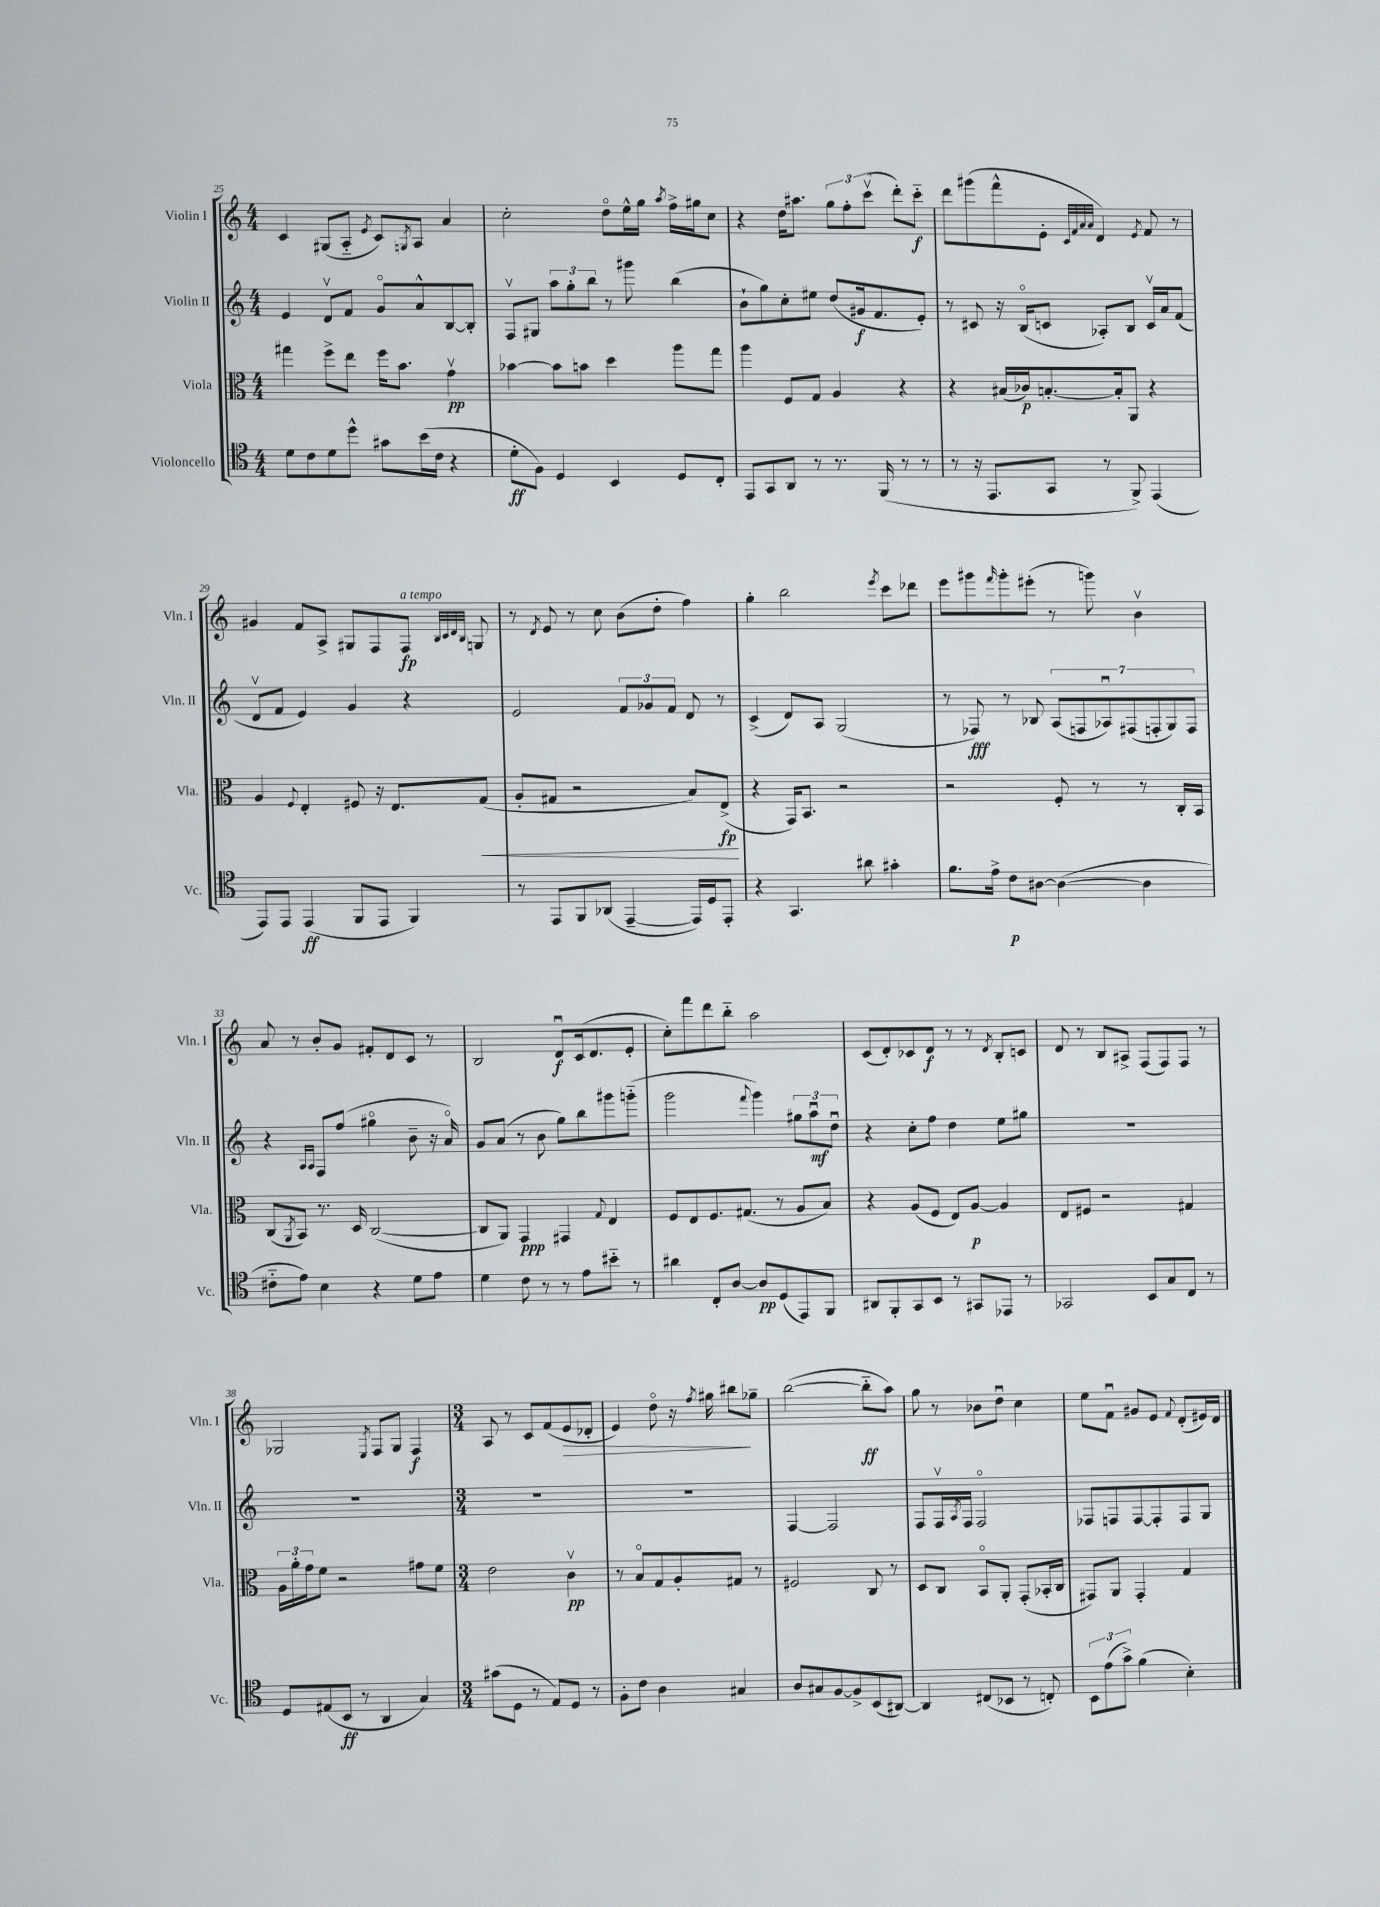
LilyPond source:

<<
\new StaffGroup <<
\new Staff = "s0" \with { instrumentName = "Violin I" shortInstrumentName = "Vln. I" } {
    \clef treble \key c \major \numericTimeSignature \time 4/4
    c'4 gis8( a8-_ \acciaccatura { e'8 } c'8) \acciaccatura { g8 } a8 a'4 |
    c''2-. d''8\flageolet e''16-^ g''16 \acciaccatura { a''8 } f''16-> gis''16 c''8 |
    r4 d''16 ais''8. \tuplet 3/2 { g''8 f''8-. c'''8\upbow( } d'''8-.) c'''8-_\f |
    d'''8 gis'''8( f'''8-^ e'8-. \grace { c'32 f'32 a'32 a'32 } d'4) \acciaccatura { e'8 } f'8 r8 |
    gis'4 f'8 a8-> gis8 f8 f8\fp^\markup { \italic "a tempo" } \grace { b32 c'32 d'32 b32 } g8 |
    r8 \acciaccatura { d'8 } e'8 r8 c''8 b'8( d''8-. f''4) |
    g''4-. b''2 \acciaccatura { e'''8 } c'''8 des'''8 |
    e'''8 gis'''8 \grace { f'''16 } gis'''8-. eis'''8-.( r8 g'''8) b'4\upbow |
    a'8 r8 b'8-. g'8 fis'8-. d'8 c'8 r8 |
    b2 d'8\downbow\f c'16( d'8. e'8-. |
    c''8-.) f'''8 d'''8 b''8-_ a''2 |
    c'8( d'8-.) ces'8 d'8\f r8 r8 \acciaccatura { d'8 } b8-. c'8 |
    d'8 r8 b8 ais8-> f8( f8) f8 r8 |
    ges2 \acciaccatura { e8 } f8 ges8 f4\f |
    \numericTimeSignature \time 3/4 a8 r8 c'8 f'8( e'8\> des'8-. |
    e'4) d''8\flageolet r16 \acciaccatura { f''8 } gis''16 bis''8\! ges''8-- |
    b''2~( b''8-_\ff a''8) |
    g''8 r8 bes'8 d''8\downbow c''4 |
    e''8 f'8\downbow gis'8 e'8 \appoggiatura { f'8 } d'8-.( eis'16) d'16 \bar "|." |
}
\new Staff = "s1" \with { instrumentName = "Violin II" shortInstrumentName = "Vln. II" } {
    \clef treble \key c \major \numericTimeSignature \time 4/4
    e'4 d'8\upbow f'8 g'8\flageolet a'8-^ b8~ b8-. |
    f8\upbow gis8 \tuplet 3/2 { a''8 g''8-. b''8 } r8 gis'''8 b''4( |
    b'8-! g''8) c''8-. eis''8 d''8( gis'16\f f'8. e'8-.) |
    r8 cis'8 r16 b16\flageolet( c'8 aes8-.) b8 c'16\upbow a'16 f'8( |
    d'8\upbow f'8 e'4) g'4 r4 |
    e'2 \tuplet 3/2 { f'8 ges'8 f'8 } d'8 r8 |
    c'4->( d'8) a8 g2( |
    r8 fes8\fff) r8 bes8 \tuplet 7/4 { a8( f8 aes8\downbow) fis8( f8-. g8) f8 } |
    r4 \grace { a16 a16 } f8 f''8( gis''4\flageolet b'8-- r16 a'16\flageolet) |
    g'8 a'8( r8 b'8 g''8) b''8 gis'''8 g'''8-_( |
    g'''2 \appoggiatura { f'''8 } g'''4) \tuplet 3/2 { gis''8 a''8\downbow\mf d''8\downbow } |
    r4 c''8-. f''8 d''4 e''8 gis''8 |
    R1 |
    R1 |
    \numericTimeSignature \time 3/4 R2. |
    R2. |
    f4~ f2 |
    f8 f16\upbow \acciaccatura { a8 } f16 f2\flageolet |
    fes8 f8 f8~ f8-. f8 g8 \bar "|." |
}
\new Staff = "s2" \with { instrumentName = "Viola" shortInstrumentName = "Vla." } {
    \clef alto \key c \major \numericTimeSignature \time 4/4
    gis''4 f''8-> e''8 f''16 b'8. g'4\upbow\pp |
    bes'4~ bes'8 b'8 d''4 a''8 g''8 |
    a''4 f8 g8 a4 r4 |
    r4 bis16( ces'16\p) b8.~-. b16-. a,8 r4 |
    a4 \appoggiatura { f8 } e4-. fis8 r16 e8. g8\<( |
    a8-. gis8 r2 b8) e8->\fp\!( |
    r4 g,16) b,8. r2 |
    r2 f8-. r8 r8 c16-. b,16 |
    c8( \acciaccatura { a,8 } b,8) r8. d16 c2~( |
    c8 a,8) g,4\ppp gis,4 \appoggiatura { g8 } e4 |
    f8 e8 f8. gis8.( r8 a8 b8) |
    r4 a8( f8 e8) a8~\p a4 |
    e8 fis8 r2 gis4 |
    \tuplet 3/2 { a16 a'16-. g'16 } f'8 r2 gis'8 f'8 |
    \numericTimeSignature \time 3/4 e'2 c'4\upbow\pp |
    r8 b8\flageolet g8 a8-. gis8 r8 |
    fis2 c8 r8 |
    d8 c8 b,8\flageolet a,8-. g,8-.( bes,16-. c16 |
    gis,8) a,8 gis,4-. g4 \bar "|." |
}
\new Staff = "s3" \with { instrumentName = "Violoncello" shortInstrumentName = "Vc." } {
    \clef tenor \key c \major \numericTimeSignature \time 4/4
    d'8 c'8 d'8 d''8-^ gis'8 b'16( c'16 r4 |
    d'8-.\ff f8) d4 b,4 d8 c8-. |
    e,8 g,8 a,8 r8 r8. f,16( r8 r8 |
    r8 r16 e,8. g,8 r8 f,8->) e,4( |
    e,8) e,8 e,4\ff( f,8 e,8 f,4) |
    r8 e,8 f,8 aes,8( e,4~-- e,16) d16 e,8-. |
    r4 g,4. ais'8 gis'4-. |
    f'8. e'16-> c'8\p ais8~ ais4~( ais4 |
    cis'8-_ e'8) b4 r4 d'8 e'8 |
    d'4 c'8 r8 r8 e'8 bis'8-_ r8 |
    ais'4 c8-. a8~ a8\pp d8( e,8) f,8 |
    ais,8 f,8-. g,8 b,8 r8 gis,8 ees,8 r8 |
    ges,2 b,8 g8 c8 r8 |
    d8 eis8( b,8\ff r8 a,4 g4) |
    \numericTimeSignature \time 3/4 gis'8( d8 r8 e8) d8 r8 |
    f8-. c'8 a4 gis4 |
    a8 gis8 f8~ f8-> b,8( ais,8~) |
    ais,4 cis8( bes,8 r8 c8-.) |
    \tuplet 3/2 { b,8 e'8( g'8->) } f'4( b4-.) \bar "|." |
}
>>
>>
\layout { \context { \Score currentBarNumber = #25 } }
